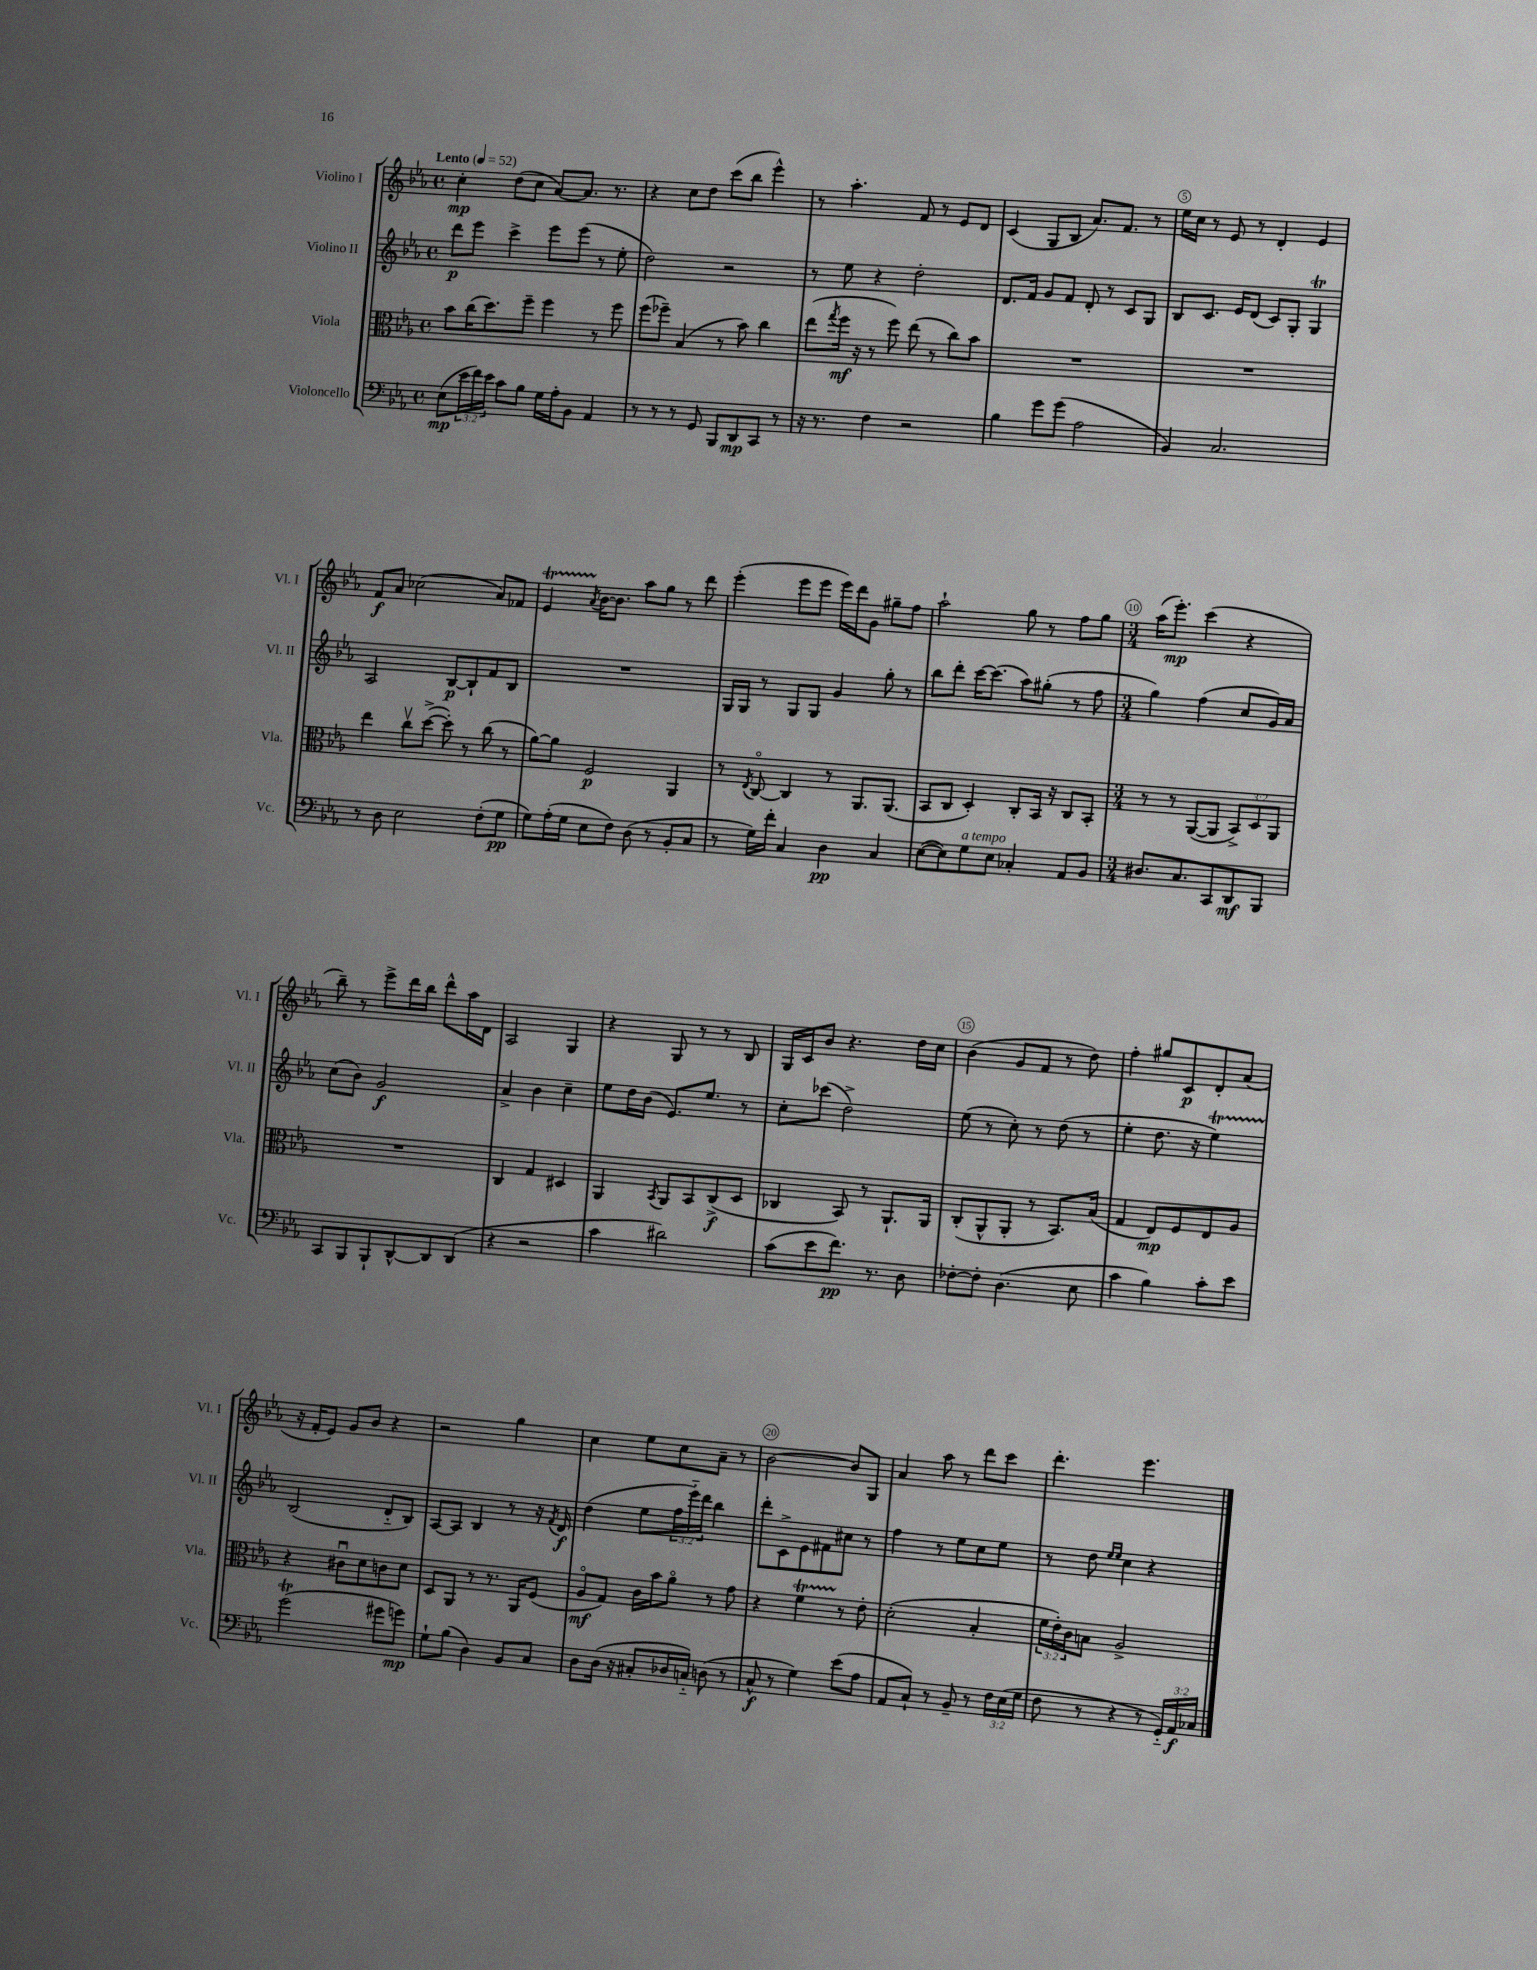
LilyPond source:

<<
\new StaffGroup <<
\new Staff = "s0" \with { instrumentName = "Violino I" shortInstrumentName = "Vl. I" } {
    \clef treble \key ees \major \defaultTimeSignature \time 4/4 \tempo "Lento" 4 = 52
    c''4-.\mp d''8( c''8 aes'8~) aes'8. r8. |
    r4 c''8 d''8 c'''8( bes''8 ees'''4-^) |
    r8 aes''4.-. f'8 r8 ees'8 d'8 |
    c'4( g8 bes8 aes'8.) f'8. r8 |
    ees''16 c''16 r8 ees'8 r8 d'4-. ees'4 |
    f'8\f aes'8 ces''2( aes'8) fes'8 |
    ees'4\startTrillSpan \acciaccatura { aes'8 } bes'16~\stopTrillSpan bes'8. aes''8 g''8 r8 d'''8 |
    ees'''4-.( ees'''8 ees'''8 ees'''16) d'''16 g'8 gis''8-- f''8 |
    aes''2-! g''8 r8 f''8 g''8 |
    \numericTimeSignature \time 3/4 aes''16( ees'''8.-.\mp) c'''4( r4 |
    bes''8--) r8 ees'''8-> d'''16 bes''16 d'''8-^ aes''16 d'16 |
    aes2 g4 |
    r4 g8 r8 r8 bes8 |
    g16 c'16 bes'8 r4. d''16 c''16 |
    bes'4( g'8 f'8 r8 d''8) |
    f''4-. gis''8 c'8\p d'8-. aes'8( |
    r16 f'16-. ees'8) g'8 bes'8 r4 |
    r2 g''4 |
    c''4 ees''8 c''8 aes'8-- r8 |
    bes'2~ bes'8 g8 |
    aes'4 aes''8 r8 d'''8 c'''8 |
    d'''4.-. ees'''4. \bar "|." |
}
\new Staff = "s1" \with { instrumentName = "Violino II" shortInstrumentName = "Vl. II" } {
    \clef treble \key ees \major \defaultTimeSignature \time 4/4 \override Staff.TupletNumber.text = #tuplet-number::calc-fraction-text
    d'''8\p ees'''8 c'''4-> ees'''8 ees'''8( r8 ees''8-. |
    d''2) r2 |
    r8 ees''8 r4 d''2-. |
    d'8. f'16 g'8 f'8 d'8-. r8 c'8 g8 |
    bes8 c'8. ees'16 d'8( c'8) g8-. g4\trill |
    aes2 bes8~\p bes8-! f'8 bes8 |
    R1 |
    g16 g16 r8 g8 g8 g'4 g''8-. r8 |
    bes''8 d'''8-. c'''16~ c'''8.( aes''8) gis''8-.( r8 f''8 |
    \numericTimeSignature \time 3/4 g''4) f''4( c''8 g'16) aes'16 |
    c''8( bes'8) g'2\f |
    aes'4-> bes'4 c''4-- |
    ees''8 d''16 bes'16( ees'8.) ees''8. r8 |
    c''8-. ces'''8( d''2->) |
    ees''8( r8 c''8-.) r8 d''8( r8 |
    ees''4-. d''8. r16 ees''4\startTrillSpan) |
    bes2\stopTrillSpan( d'8-_ bes8) |
    aes8~ aes8 bes4 r8 r16 \acciaccatura { f'8 } d'16\f |
    d''4( ees''8 \tuplet 3/2 { f''16 ees'''16-_) d'''16 } bes''4 |
    d'''8-. c'8-> ees'8 fis'8 cis''8 r8 |
    f''4 r8 ees''8 c''8 ees''8 |
    r8 d''8 \grace { ees''16 ees''16 } c''4 r4 \bar "|." |
}
\new Staff = "s2" \with { instrumentName = "Viola" shortInstrumentName = "Vla." } {
    \clef alto \key ees \major \defaultTimeSignature \time 4/4 \override Staff.TupletNumber.text = #tuplet-number::calc-fraction-text
    bes'8 c''16( d''8.) f''8-- f''4 r8 f''8 |
    f''8( fes''8--) bes4( r8 bes'8) c''4 |
    ees''8( \acciaccatura { g''8 } f''16\mf r16 r8 f''8) ees''8( r8 c''8) bes'8 |
    R1 |
    R1 |
    ees''4 c''8\upbow d''8~->( d''8-.) r8 c''8( r8 |
    aes'8~) aes'8 f2\p aes,4 |
    r8 \acciaccatura { ees8 } c8~\flageolet c4 r8 aes,8. aes,8.( |
    bes,8 c8 d4-.) c8-. bes,16 r16 c8 bes,8-. |
    \numericTimeSignature \time 3/4 r8 r8 aes,8~( aes,8 \tuplet 3/2 { bes,8->) d8 aes,8 } |
    R2. |
    c4 g4 dis4 |
    aes,4 \acciaccatura { bes,8 } aes,8 bes,8 c8->\f( d8 |
    ces4 bes,8) r8 aes,8.-! aes,16 |
    c8-.( aes,8-^ aes,8-. r8 bes,8.) bes16( |
    g4 ees8\mp) f8 ees8 aes8 |
    r4 cis'8\downbow d'8 c'8 d'8 |
    d8 aes,8 r8 r8. aes,16 f8( |
    aes8\flageolet\mf g8) c'16 bes'16 aes'8\flageolet r8 g'8 |
    r4 f'4\startTrillSpan r8\stopTrillSpan ees'8-. |
    d'2-.( bes4-. |
    \tuplet 3/2 { f'16 ees'16-.) c'16 } b8 aes2-> \bar "|." |
}
\new Staff = "s3" \with { instrumentName = "Violoncello" shortInstrumentName = "Vc." } {
    \clef bass \key ees \major \defaultTimeSignature \time 4/4 \override Staff.TupletNumber.text = #tuplet-number::calc-fraction-text
    ees8\mp( \tuplet 3/2 { ees'16 f'16) ees'16 } c'8 bes8 g16 aes16-. bes,8 aes,4 |
    r8 r8 r8 g,8 bes,,8 d,8\mp c,8 r8 |
    r16 r8. f4 r2 |
    bes4 g'8 g'8( aes2 |
    bes,4) c2. |
    r8 d8 ees2 f8-.( g8\pp |
    g8) aes16-.( g16 ees8 f8) d8( r8 bes,8-. c8 |
    r8 g16) f'16-. c4 d4\pp c4 |
    ees8~( ees8) g8^\markup { \italic "a tempo" } ees8 ces4-. aes,8 bes,8 |
    \numericTimeSignature \time 3/4 dis8. c8. c,8 d,8\mf bes,,8 |
    c,8 bes,,8 bes,,8-! d,8~-^ d,8 d,8( |
    r4 r2 |
    c'4 dis'2) |
    c'8( ees'8 f'8.\pp) r8. d8 |
    fes8~-. fes8-. d4.( ees8 |
    c'4 bes4) c'8-. ees'8 |
    g'2\trill( gis'8 g'8\mp) |
    g8-! bes8( d4) bes,8 c8 |
    d8 d16( r16 cis8-. des16 c16-_) d8( r8 |
    c8-^\f r8 g4) ees'8( aes8 |
    aes,8 c8-!) r8 bes,8-- r8 \tuplet 3/2 { f16 ees16( g16 } |
    f8 r8 r4 r8 \tuplet 3/2 { g,16-_) aes,16\f ces16 } \bar "|." |
}
>>
>>
\layout { \context { \Score \override BarNumber.break-visibility = ##(#f #t #t) barNumberVisibility = #(every-nth-bar-number-visible 5) \override BarNumber.stencil = #(make-stencil-circler 0.1 0.3 ly:text-interface::print) } }
